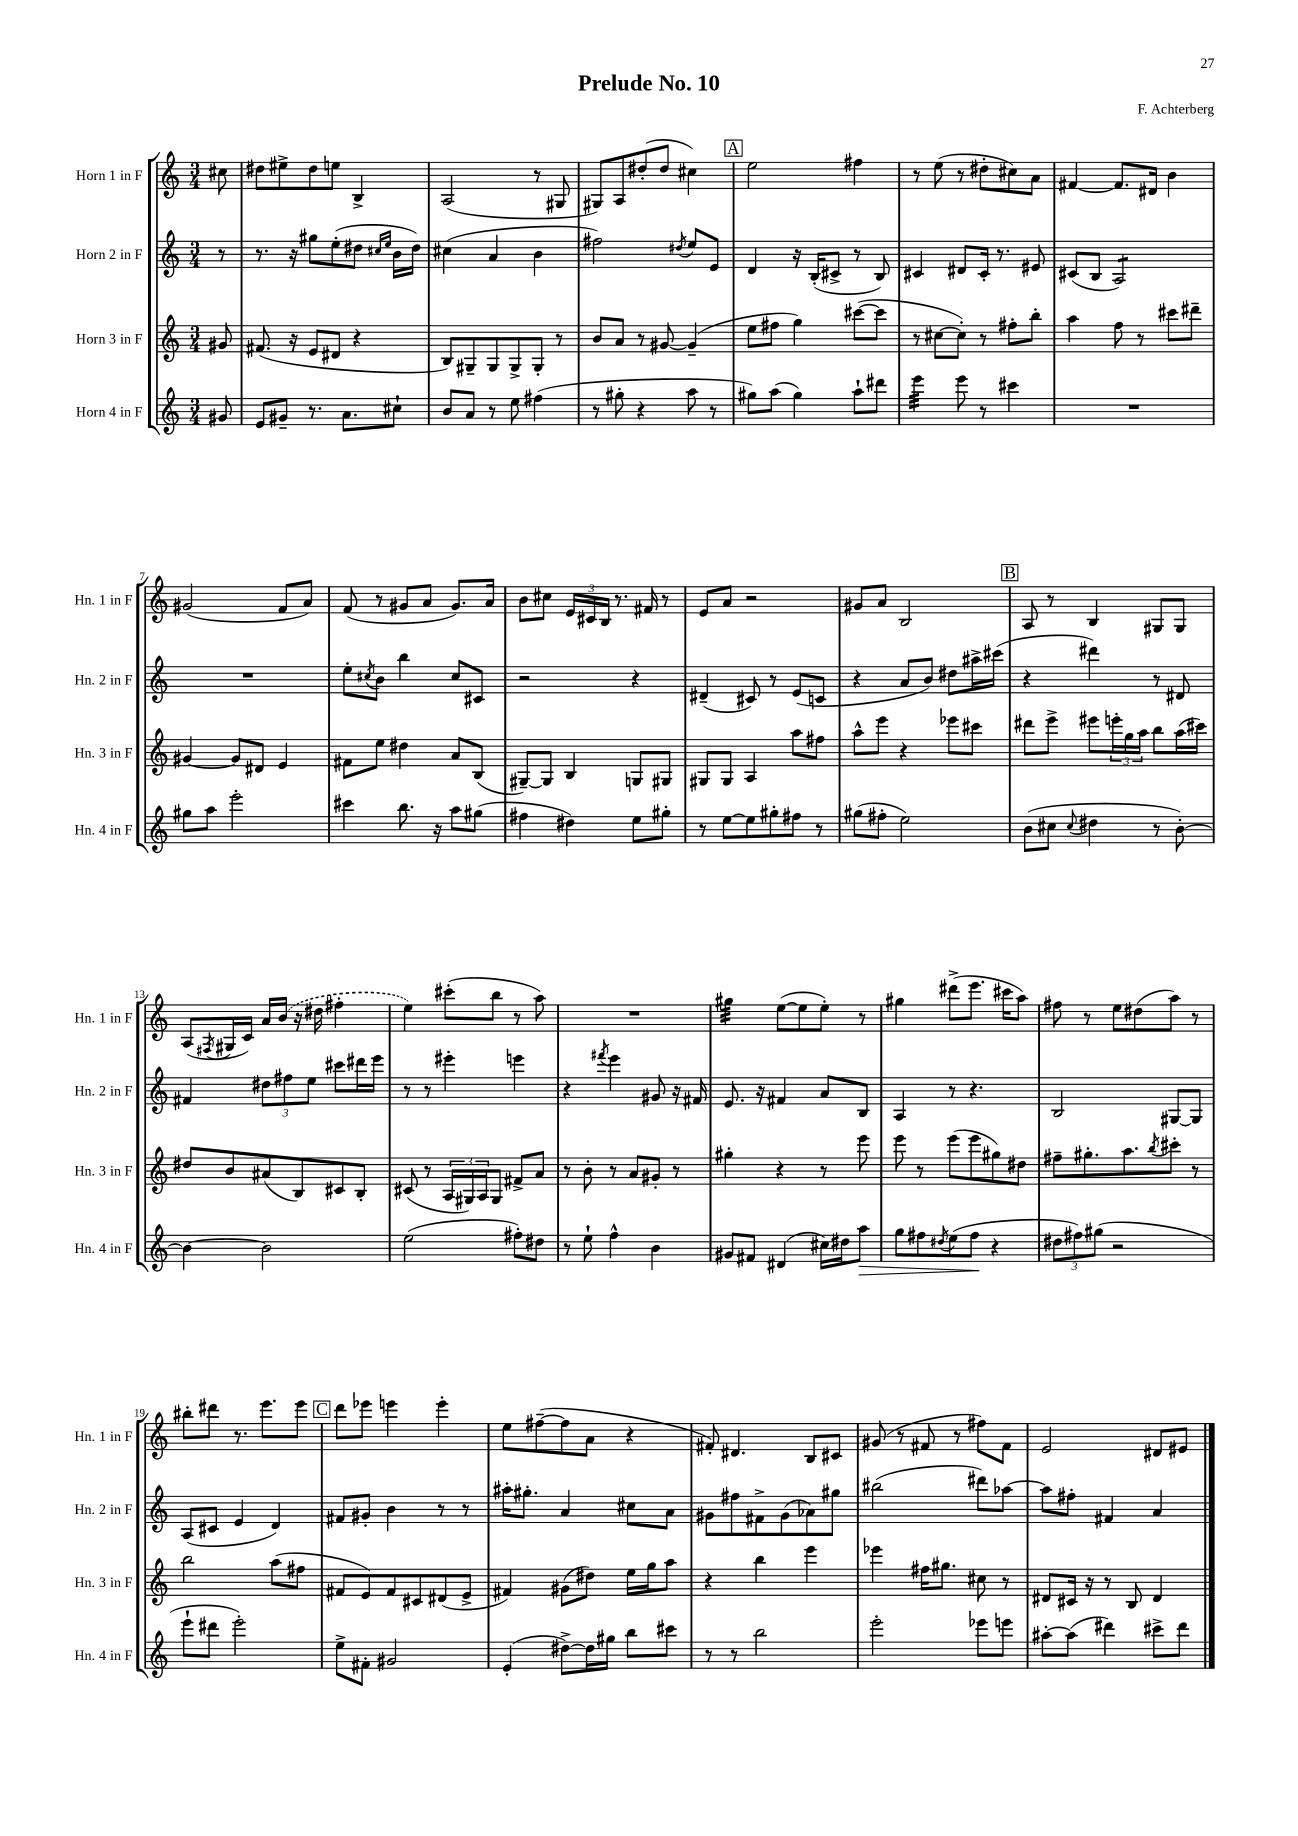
\header { title = "Prelude No. 10" composer = "F. Achterberg" }
<<
\new StaffGroup <<
\new Staff = "s0" \with { instrumentName = "Horn 1 in F" shortInstrumentName = "Hn. 1 in F" } {
    \clef treble \key c \major \numericTimeSignature \time 3/4 \partial 8
    cis''8 |
    dis''8 eis''8-> dis''8 e''8 b4-> |
    a2( r8 gis8 |
    gis8) a8 dis''8-.( dis''8 cis''4) |
    \mark \markup { \box "A" } e''2 fis''4 |
    r8 e''8( r8 dis''8-. cis''8) a'8 |
    fis'4~ fis'8. dis'16 b'4 |
    gis'2( f'8 a'8) |
    f'8( r8 gis'8 a'8 gis'8.) a'16 |
    b'8 cis''8 \tuplet 3/2 { e'16 cis'16 b16 } r8. fis'16 r8 |
    e'8 a'8 r2 |
    gis'8 a'8 b2 |
    \mark \markup { \box "B" } a8 r8 b4 gis8 gis8 |
    a8( \acciaccatura { fis8 } gis16 c'16) a'16 \once \slurDashed b'16( r16 dis''16 fis''4-. |
    e''4) cis'''8-.( b''8 r8 a''8) |
    R2. |
    gis''4:32 e''8~( e''8 e''8-.) r8 |
    gis''4 dis'''8->( e'''8. cis'''16 a''8) |
    fis''8 r8 e''8 dis''8( a''8) r8 |
    bis''8-. dis'''8 r8. e'''8. e'''8 |
    \mark \markup { \box "C" } d'''8 ees'''8 e'''4 e'''4-. |
    e''8 fis''8~--( fis''8 a'8 r4 |
    fis'8-.) dis'4. b8 cis'8 |
    gis'8( r8 fis'8 r8 fis''8) fis'8 |
    e'2 dis'8 eis'8 \bar "|." |
}
\new Staff = "s1" \with { instrumentName = "Horn 2 in F" shortInstrumentName = "Hn. 2 in F" } {
    \clef treble \key c \major \numericTimeSignature \time 3/4 \partial 8
    r8 |
    r8. r16 gis''8 e''8-.( dis''8 \grace { cis''16 e''16 } b'16 dis''16) |
    cis''4( a'4 b'4 |
    fis''2) \acciaccatura { dis''8 } e''8 e'8 |
    \mark \markup { \box "A" } d'4 r16 b16-.( cis'8-> r8 b8) |
    cis'4 dis'8 cis'16-. r8. eis'8 |
    cis'8( b8 a2:8) |
    R2. |
    e''8-. \acciaccatura { cis''8 } b'8 b''4 cis''8 cis'8 |
    r2 r4 |
    dis'4--( cis'8) r8 e'8( c'8 |
    r4 a'8 b'8) dis''8 ais''16-> cis'''16( |
    \mark \markup { \box "B" } r4 dis'''4) r8 dis'8 |
    fis'4 \tuplet 3/2 { dis''8 fis''8 e''8 } cis'''8 dis'''16 e'''16 |
    r8 r8 eis'''4-. e'''4 |
    r4 \acciaccatura { fis'''8 } e'''4 gis'8 r16 fis'16 |
    e'8. r16 fis'4 a'8 b8 |
    a4 r8 r4. |
    b2 gis8~ gis8 |
    a8( cis'8 e'4 d'4) |
    \mark \markup { \box "C" } fis'8 gis'8-. b'4 r8 r8 |
    ais''16-. gis''8.-. a'4 cis''8 a'8 |
    gis'8 fis''8 fis'8-> gis'8( aes'8) gis''8 |
    bis''2( dis'''8) aes''8~ |
    aes''8 fis''8-. fis'4 a'4 \bar "|." |
}
\new Staff = "s2" \with { instrumentName = "Horn 3 in F" shortInstrumentName = "Hn. 3 in F" } {
    \clef treble \key c \major \numericTimeSignature \time 3/4 \partial 8
    gis'8 |
    fis'8.( r16 e'8 dis'8 r4 |
    b8) gis8-- gis8 gis8-> gis8-. r8 |
    b'8 a'8 r8 gis'8~ gis'4--( |
    \mark \markup { \box "A" } e''8 fis''8 g''4) cis'''8~( cis'''8 |
    r8 cis''8~ cis''8-.) r8 fis''8-. b''8-. |
    a''4 f''8 r8 cis'''8 dis'''8-- |
    gis'4~ gis'8 dis'8 e'4 |
    fis'8 e''8 dis''4 a'8 b8( |
    gis8~--) gis8 b4 g8 gis8 |
    gis8 gis8 a4 a''8 fis''8 |
    a''8-^ e'''8 r4 ees'''8 cis'''8 |
    \mark \markup { \box "B" } dis'''8 e'''8-> eis'''8 \tuplet 3/2 { e'''16-. g''16 a''16 } b''8 a''16( cis'''16) |
    dis''8 b'8 ais'8( b8) cis'8 b8-. |
    cis'8( r8 \tuplet 3/2 { a16 gis16) a16 } gis8 fis'8-> a'8 |
    r8 b'8-. r8 a'8 gis'8-. r8 |
    gis''4-. r4 r8 e'''8 |
    e'''8 r8 e'''8( e'''8 gis''8) dis''8 |
    fis''8-- gis''8.-. a''8. \acciaccatura { b''8 } cis'''8-. r8 |
    b''2 a''8( fis''8 |
    \mark \markup { \box "C" } fis'8 e'8) fis'8 cis'8 dis'8( e'8-> |
    fis'4) gis'8( dis''8) e''16 g''16 a''8 |
    r4 b''4 e'''4 |
    ees'''4 fis''16 gis''8. cis''8 r8 |
    dis'8 cis'16 r16 r8 b8 dis'4 \bar "|." |
}
\new Staff = "s3" \with { instrumentName = "Horn 4 in F" shortInstrumentName = "Hn. 4 in F" } {
    \clef treble \key c \major \numericTimeSignature \time 3/4 \partial 8
    gis'8 |
    e'8 gis'8-- r8. a'8. cis''8-! |
    b'8 a'8 r8 e''8 fis''4( |
    r8 gis''8-. r4 a''8 r8 |
    \mark \markup { \box "A" } gis''8) a''8( gis''4) a''8-! dis'''8 |
    e'''4:32 e'''8 r8 cis'''4 |
    R2. |
    gis''8 a''8 e'''2-. |
    cis'''4 b''8. r16 a''8 gis''8( |
    fis''4 dis''4) e''8 gis''8-. |
    r8 e''8~ e''8 gis''8-. fis''8 r8 |
    gis''8( fis''8-. e''2) |
    \mark \markup { \box "B" } b'8( cis''8 \appoggiatura { cis''8 } dis''4 r8 b'8~-.) |
    b'4~ b'2 |
    e''2( fis''8-.) dis''8 |
    r8 e''8-! f''4-^ b'4 |
    gis'8 fis'8 dis'4( cis''16) dis''16 a''8\> |
    g''8 fis''8 \acciaccatura { dis''8 } e''8( fis''8\! r4 |
    \tuplet 3/2 { dis''8 fis''8) gis''8( } r2 |
    e'''8-! dis'''8 e'''2-.) |
    \mark \markup { \box "C" } e''8-> fis'8-. gis'2 |
    e'4-.( dis''8~->) dis''16 gis''16 b''8 cis'''8 |
    r8 r8 b''2 |
    e'''2-. ees'''8 e'''8 |
    ais''8~-. ais''8( dis'''4) cis'''8-> dis'''8 \bar "|." |
}
>>
>>
